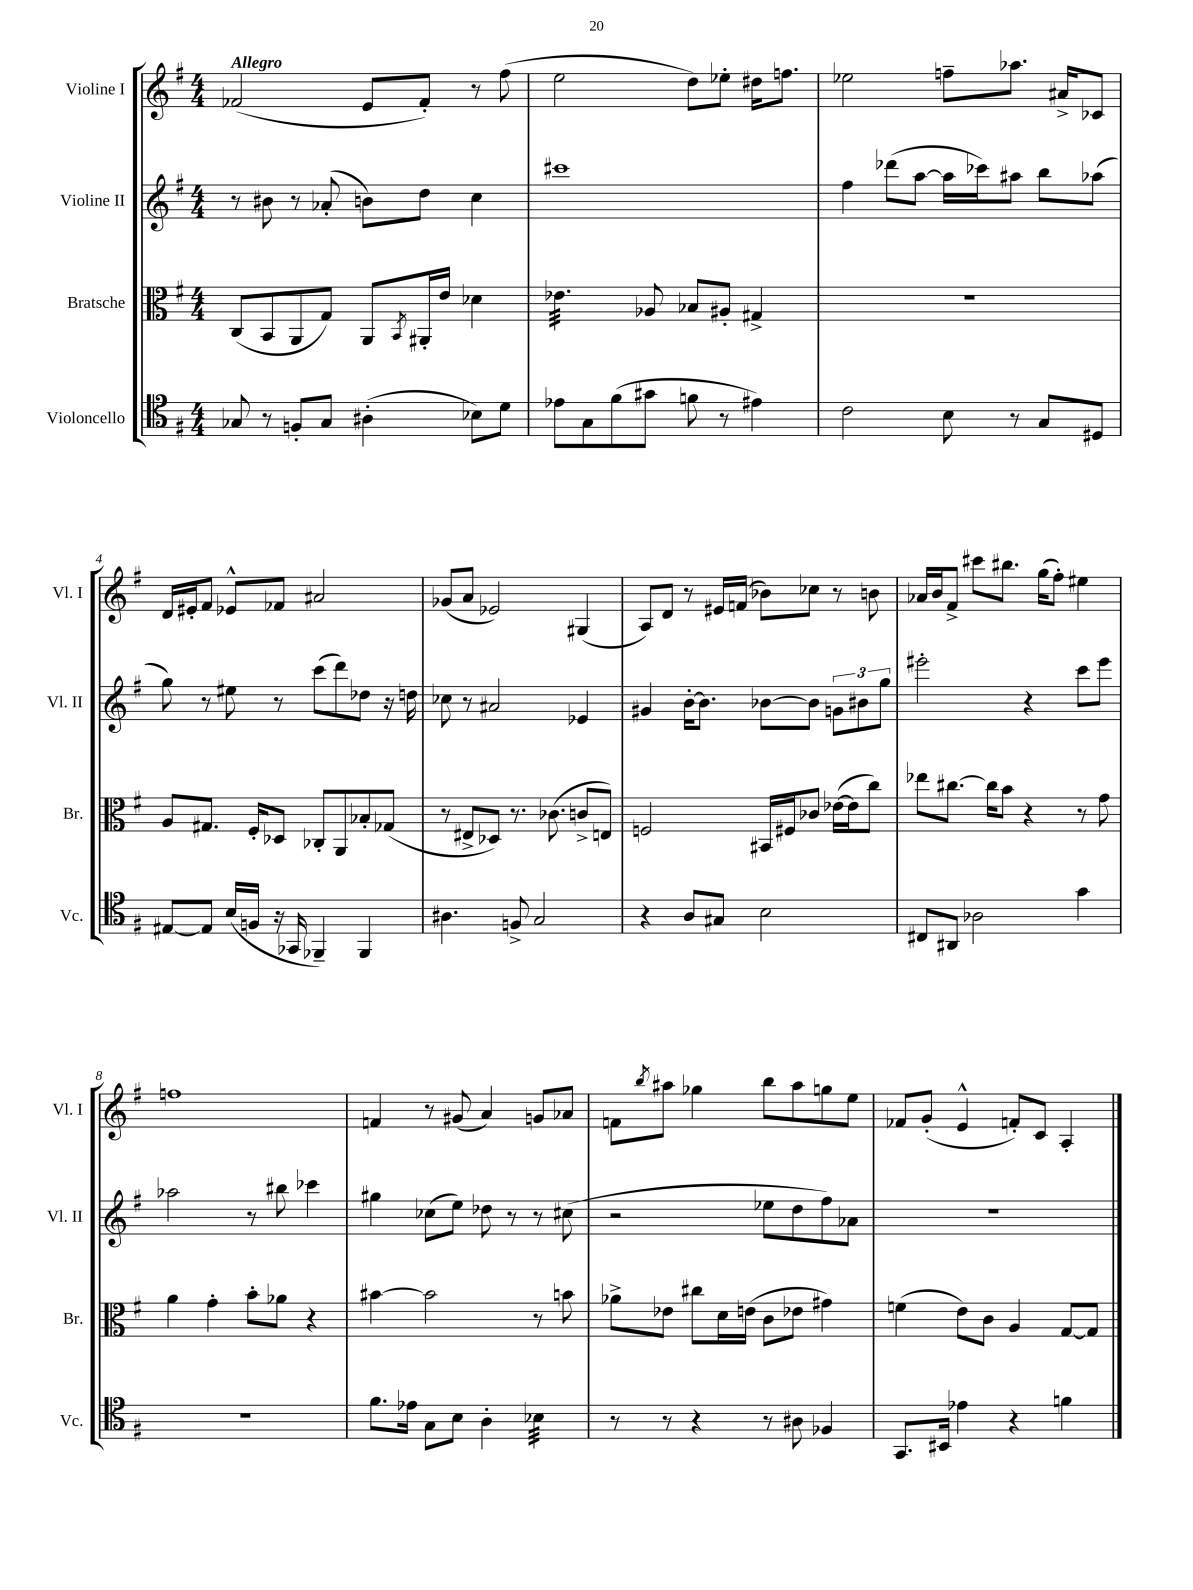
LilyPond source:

<<
\new StaffGroup <<
\new Staff = "s0" \with { instrumentName = "Violine I" shortInstrumentName = "Vl. I" } {
    \clef treble \key g \major \numericTimeSignature \time 4/4 \tempo "Allegro"
    fes'2( e'8 fes'8-.) r8 fis''8( |
    e''2 d''8) ees''8-. dis''16 f''8. |
    ees''2 f''8-- aes''8. ais'16-> ces'8 |
    d'16 eis'16-. fis'8 ees'8-^ fes'8 ais'2 |
    ges'8( a'8 ees'2) gis4( |
    a8) d'8 r8 eis'16 f'16( bes'8) ces''8 r8 b'8 |
    aes'16 b'16 fis'8-> cis'''8 bis''8. g''16( fis''8-.) eis''4 |
    f''1 |
    f'4 r8 gis'8( a'4) g'8 aes'8 |
    f'8 \acciaccatura { b''8 } ais''8 ges''4 b''8 ais''8 g''8 e''8 |
    fes'8 g'8-.( e'4-^ f'8-.) c'8 a4-. \bar "|." |
}
\new Staff = "s1" \with { instrumentName = "Violine II" shortInstrumentName = "Vl. II" } {
    \clef treble \key g \major \numericTimeSignature \time 4/4
    r8 bis'8 r8 aes'8-.( b'8) d''8 c''4 |
    cis'''1 |
    fis''4 des'''8( a''8~ a''16 ces'''16) ais''8 b''8 aes''8( |
    g''8) r8 eis''8 r8 c'''8( d'''8) des''8 r16 d''16 |
    ces''8 r8 ais'2 ees'4 |
    gis'4 b'16~-. b'8. bes'8~ bes'8 \tuplet 3/2 { g'8 bis'8 g''8 } |
    eis'''2-. r4 c'''8 eis'''8 |
    aes''2 r8 bis''8 ces'''4 |
    gis''4 ces''8( e''8) des''8 r8 r8 cis''8( |
    r2 ees''8 d''8 fis''8) aes'8 |
    R1 \bar "|." |
}
\new Staff = "s2" \with { instrumentName = "Bratsche" shortInstrumentName = "Br." } {
    \clef alto \key g \major \numericTimeSignature \time 4/4
    c8( b,8 a,8 g8) a,8 \acciaccatura { b,8 } ais,16-. e'16 des'4 |
    ees'4.:32 aes8 bes8 ais8-. gis4-> |
    r1 |
    a8 gis8. fis16-. des8 ces8-. a,8 bes8-. ges8( |
    r8 eis8-> des8) r8. ces'8.( c'8-> e8) |
    f2 bis,16 fis16 ces'8 ees'16~( ees'16 c''8) |
    ees''8 cis''8.~ cis''16 b'8 r4 r8 g'8 |
    a'4 g'4-. b'8-. aes'8 r4 |
    bis'4~ bis'2 r8 b'8 |
    aes'8-> ees'8 cis''8 d'16 e'16( c'8 ees'8 gis'4) |
    f'4( e'8) c'8 a4 g8~ g8 \bar "|." |
}
\new Staff = "s3" \with { instrumentName = "Violoncello" shortInstrumentName = "Vc." } {
    \clef tenor \key g \major \numericTimeSignature \time 4/4
    ges8 r8 f8-. ges8 ais4-.( bes8) d'8 |
    ees'8 g8 fis'8( gis'8 f'8 r8 eis'4) |
    c'2 b8 r8 g8 dis8 |
    eis8~ eis8 b16( f16 r16 ges,16 fes,4--) fes,4 |
    ais4. f8-> g2 |
    r4 a8 gis8 b2 |
    cis8 ais,8 aes2 g'4 |
    R1 |
    fis'8. ees'16 g8 b8 a4-. bes4:32 |
    r8 r8 r4 r8 ais8 fes4 |
    g,8. bis,16 ees'4 r4 f'4 \bar "|." |
}
>>
>>
